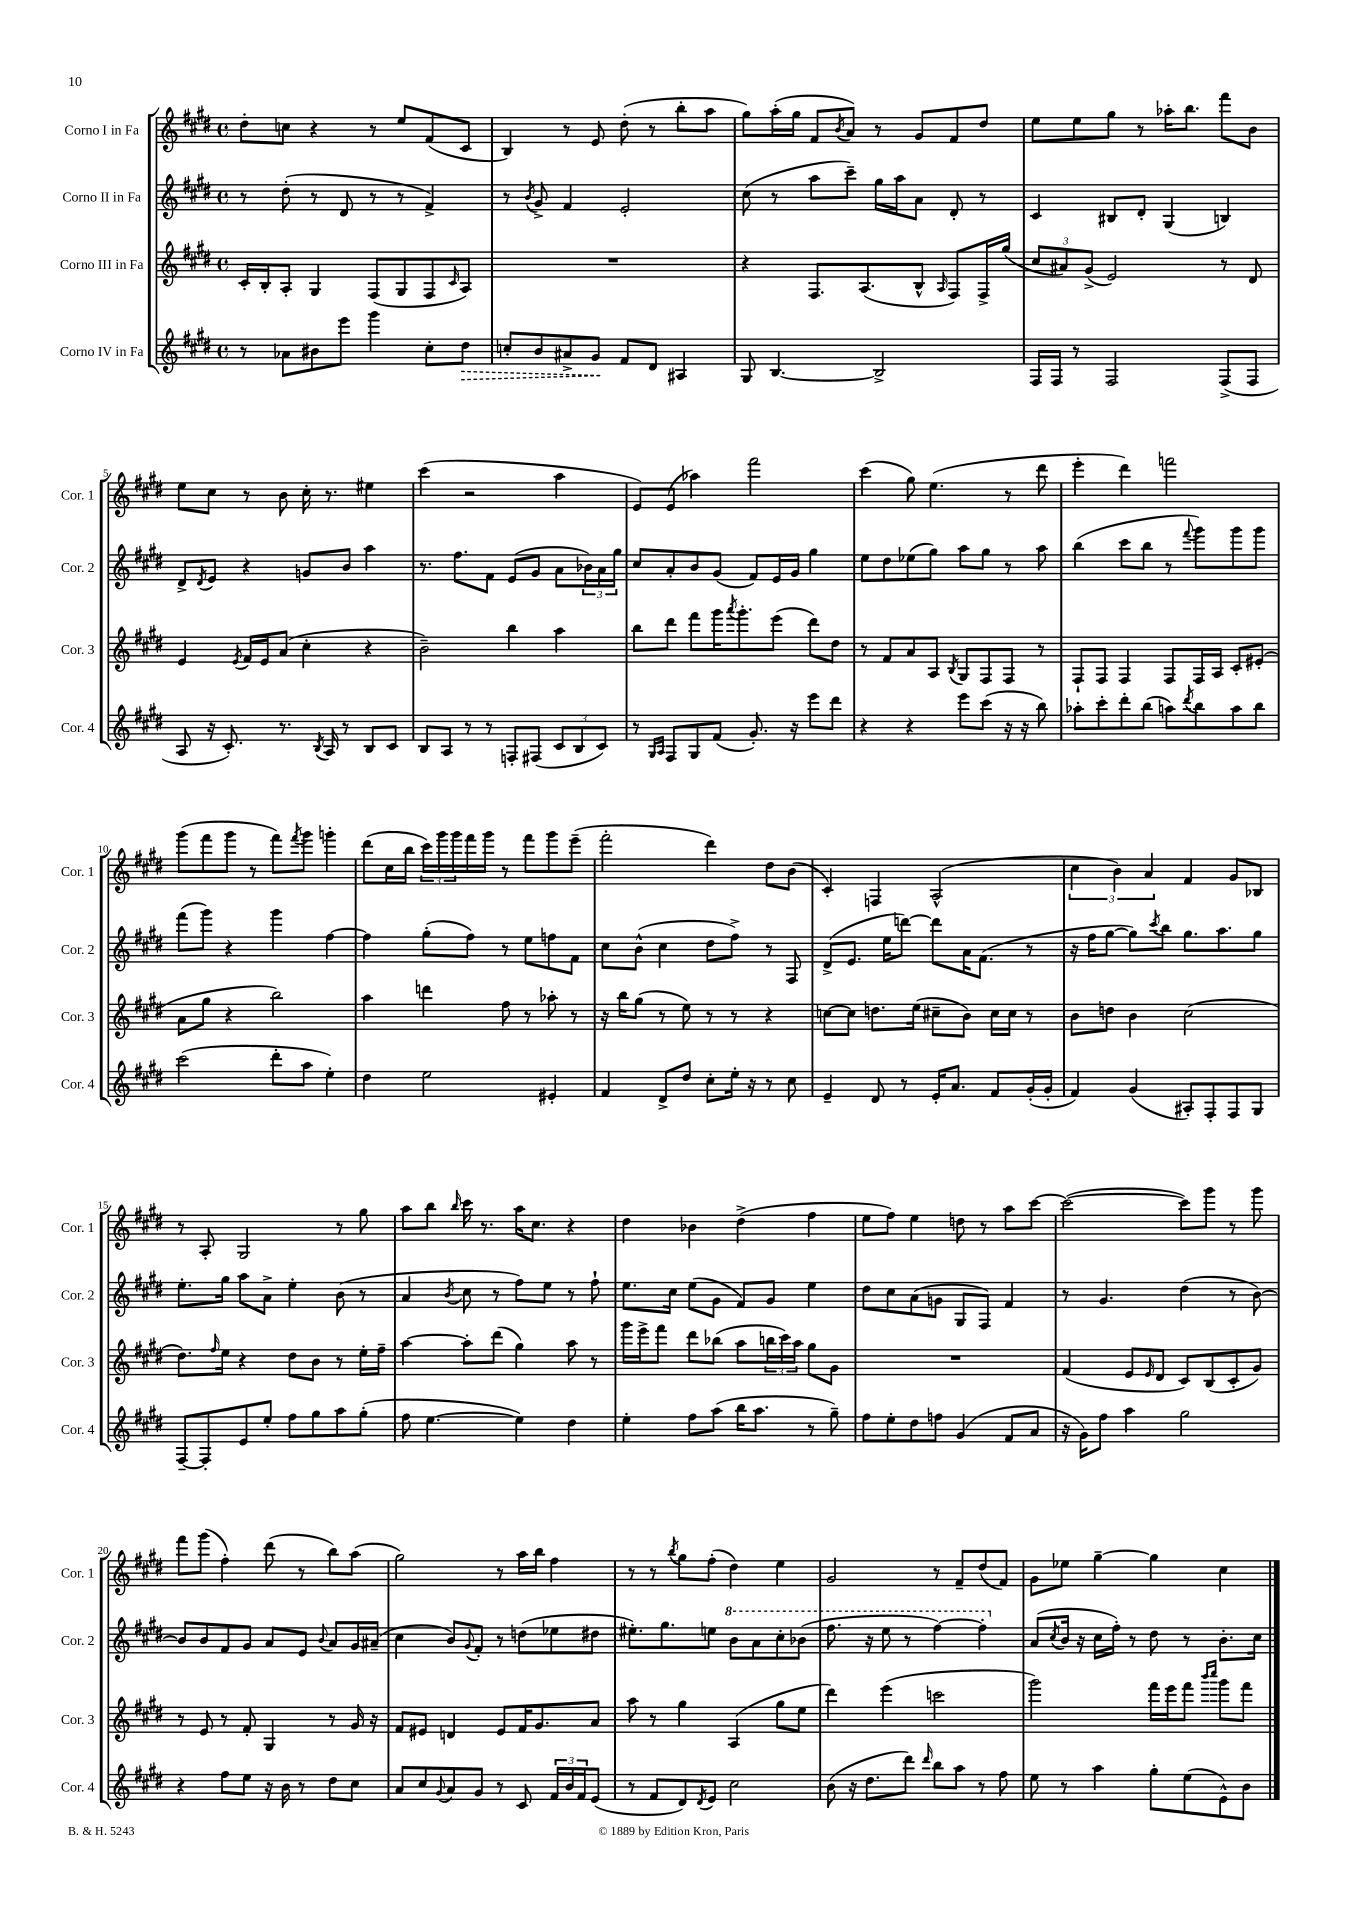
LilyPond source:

<<
\new StaffGroup <<
\new Staff = "s0" \with { instrumentName = "Corno I in Fa" shortInstrumentName = "Cor. 1" } {
    \clef treble \key e \major \defaultTimeSignature \time 4/4
    dis''8-. c''8 r4 r8 e''8 fis'8( cis'8 |
    b4) r8 e'8 dis''8-.( r8 b''8-. a''8 |
    gis''8) a''16-.( gis''16 fis'8 \acciaccatura { b'8 } a'8) r8 gis'8 fis'8 dis''8 |
    e''8 e''8 gis''8 r8 aes''16-. b''8. fis'''8 b'8 |
    e''8 cis''8 r8 b'8 cis''16-. r8. eis''4 |
    cis'''4( r2 a''4 |
    e'8) e'8( aes''4) fis'''2 |
    cis'''4( gis''8) e''4.( r8 dis'''8 |
    e'''4-. dis'''4) f'''2 |
    gis'''8( fis'''8 gis'''8 r8 fis'''8) \acciaccatura { fis'''8 } gis'''8 g'''4-. |
    dis'''8( cis''16 b''16 \tuplet 3/2 { cis'''16) gis'''16 gis'''16 } fis'''16 gis'''16 r8 fis'''8 gis'''8 e'''8--( |
    fis'''2-. dis'''4) dis''8 b'8( |
    cis'4-.) f4 a2-^( |
    \tuplet 3/2 { cis''4 b'4) a'4 } fis'4 gis'8 bes8 |
    r8 a8-. gis2 r8 gis''8 |
    a''8 b''8 \grace { b''16 } cis'''16 r8. a''16 cis''8. r4 |
    dis''4 bes'4 dis''4->( fis''4 |
    e''8 fis''8) e''4 d''8 r8 a''8 cis'''8~ |
    cis'''2~( cis'''8) gis'''8 r8 gis'''8 |
    fis'''8 gis'''8( fis''4-.) dis'''8( r8 b''8) a''8( |
    gis''2) r8 a''16 b''16 fis''4 |
    r8 r8 \acciaccatura { b''8 } gis''8 fis''8-.( dis''4) e''4 |
    gis'2 r8 fis'8-- dis''8( fis'8) |
    gis'8 ees''8 gis''4~-- gis''4 cis''4 \bar "|." |
}
\new Staff = "s1" \with { instrumentName = "Corno II in Fa" shortInstrumentName = "Cor. 2" } {
    \clef treble \key e \major \defaultTimeSignature \time 4/4
    r8 dis''8-.( r8 dis'8 r8 r8 fis'4->) |
    r8 \acciaccatura { b'8 } gis'8-> fis'4 e'2-. |
    cis''8( r8 a''8 cis'''8--) gis''16 a''16 a'8 dis'8-. r8 |
    cis'4 bis8 dis'8-. gis4( b4) |
    dis'8-> \acciaccatura { dis'8 } e'8 r4 g'8 b'8 a''4 |
    r8. fis''8. fis'8 e'8( gis'8 a'8 \tuplet 3/2 { bes'16) a'16 gis''16 } |
    cis''8 a'8-. b'8 gis'8( fis'8) e'16 gis'16 gis''4 |
    e''8 dis''8 ees''8( gis''8) a''8 gis''8 r8 a''8 |
    b''4( cis'''8 b''8 r8 \appoggiatura { fis'''8 } gis'''8) gis'''8 gis'''8 |
    fis'''8( gis'''8) r4 gis'''4 fis''4~ |
    fis''4 gis''8-.( fis''8) r8 e''8 f''8 fis'8 |
    cis''8 b'8-^( cis''4 dis''8 fis''8->) r8 fis8 |
    dis'8->( e'8. e''16 d'''8~) d'''8 a'16 fis'8.( r8 |
    r16 fis''16 gis''8~ gis''8) \acciaccatura { cis'''8 } b''8 gis''8. a''8. gis''8 |
    e''8.-. gis''16 a''8 a'8-> e''4-. b'8( r8 |
    a'4 \acciaccatura { b'8 } cis''8 r8 fis''8) e''8 r8 fis''8-! |
    e''8. cis''16 e''8( gis'8 fis'8) gis'8 e''4 |
    dis''8 cis''8 a'8( g'8 gis8 fis8) fis'4 |
    r8 gis'4. dis''4( r8 b'8~) |
    b'8 b'8 fis'8 gis'8 a'8 e'8 \appoggiatura { b'8 } a'8 gis'16 ais'16--( |
    cis''4 b'8) \appoggiatura { gis'8 } fis'8-. r8 d''8( ees''8 dis''8 |
    eis''8.-.) gis''8. e''8 \ottava #1 b''8 a''8 cis'''8-. bes''8( |
    fis'''8. r16 e'''8 r8 fis'''4~) fis'''4-. \ottava #0 |
    a'8( \acciaccatura { cis''8 } b'16 r16 cis''16 fis''16-.) r8 dis''8 r8 b'8.-. cis''16 \bar "|." |
}
\new Staff = "s2" \with { instrumentName = "Corno III in Fa" shortInstrumentName = "Cor. 3" } {
    \clef treble \key e \major \defaultTimeSignature \time 4/4
    cis'16-. b16-. a8-. gis4 fis8( gis8 fis8 \grace { cis'16 } a8) |
    R1 |
    r4 fis8. a8.( b8-^ \grace { a16 } fis8) fis16-> gis''16( |
    \tuplet 3/2 { cis''8 ais'8) gis'8->( } e'2) r8 dis'8 |
    e'4 \acciaccatura { e'8 } fis'16 e'16 a'8( cis''4-. r4 |
    b'2--) b''4 a''4 |
    b''8 dis'''8 fis'''8 gis'''16 \acciaccatura { a'''8 } gis'''8.-. e'''8( dis'''8) dis''8 |
    r8 fis'8 a'8 a8 \acciaccatura { b8 } gis8 fis8 fis8 r8 |
    fis8-! fis8 fis4 fis8 fis16 a16 cis'8-. eis'8-.( |
    a'8 gis''8 r4 b''2) |
    a''4 d'''4 fis''8 r8 aes''8-. r8 |
    r16 b''16 gis''8( r8 e''8) r8 r8 r4 |
    c''8~ c''8 d''8. e''16( cis''8-- b'8) cis''16 cis''16 r8 |
    b'8 d''8 b'4 cis''2( |
    dis''8.) \grace { fis''16 } e''16 r4 dis''8 b'8 r8 e''16-. fis''16-- |
    a''4~ a''8-. dis'''8( gis''4) a''8 r8 |
    gis'''16 e'''16-> fis'''8 dis'''8 bes''8( a''8 \tuplet 3/2 { b''16 cis'''16) a''16 } gis''8 gis'8 |
    R1 |
    fis'4( e'8 \grace { e'16 } dis'8 cis'8) b8( cis'8-. gis'8) |
    r8 e'8 r8 fis'8-. gis4 r8 gis'16 r16 |
    fis'8 eis'8 d'4 eis'8 fis'16 gis'8. a'8 |
    a''8 r8 gis''4 a4( gis''8 e''8 |
    dis'''4) e'''4( c'''2 |
    gis'''2) fis'''16 e'''16 fis'''8 \grace { b'''16 cis''''16 } gis'''8 fis'''8 \bar "|." |
}
\new Staff = "s3" \with { instrumentName = "Corno IV in Fa" shortInstrumentName = "Cor. 4" } {
    \clef treble \key e \major \defaultTimeSignature \time 4/4
    r8 aes'8 bis'8 e'''8 gis'''4 cis''8-. \once \override Hairpin.style = #'dashed-line dis''8\> |
    c''8-. b'8 ais'8-> gis'8\! fis'8 dis'8 ais4 |
    gis8 b4.~ b2-> |
    fis16 fis16 r8 fis2 fis8->( fis8 |
    a8 r16 cis'8.-.) r8. \acciaccatura { b8 } a16 r8 b8 cis'8 |
    b8 a8 r8 r8 f8-. fis8( \tuplet 3/2 { cis'8 b8 cis'8) } |
    r8 \grace { gis16 a16 } fis8 gis8 fis'8( gis'8.-.) r16 e'''8 dis'''8 |
    r4 r4 e'''8 cis'''8( r16 r16 b''8) |
    aes''8-. cis'''8-. dis'''8-. b''8( a''8) \acciaccatura { dis'''8 } b''8 a''8 b''8 |
    cis'''2( dis'''8-. a''8 e''4-.) |
    dis''4 e''2 eis'4-. |
    fis'4 dis'8-> dis''8 cis''8-. e''16-. r16 r8 cis''8 |
    e'4-- dis'8 r8 e'16-. a'8. fis'8 gis'16-.( gis'16-. |
    fis'4) gis'4( ais8-.) fis8-. fis8 gis8 |
    fis8~-- fis8-. e'8 e''8-. fis''8 gis''8 a''8 gis''8-.( |
    fis''8 e''4.~ e''4) dis''4 |
    e''4-. fis''8 a''8( b''16 a''8. r8 gis''8--) |
    fis''8 e''8-. dis''8 f''8 gis'4( fis'8 a'8 |
    r16 gis'16) fis''8 a''4 gis''2 |
    r4 fis''8 e''8 r16 b'16 r8 dis''8 cis''8 |
    a'8 cis''8 \appoggiatura { gis'8 } a'8 gis'8 r8 cis'8 \tuplet 3/2 { fis'16 b'16 fis'16 } e'8( |
    r8 fis'8 dis'8) \acciaccatura { dis'8 } e'8 cis''2 |
    b'8( r16 dis''8. dis'''8) \grace { dis'''16 } b''8 a''8 r8 fis''8 |
    e''8 r8 a''4 gis''8-. e''8( e'8-^) b'8 \bar "|." |
}
>>
>>
